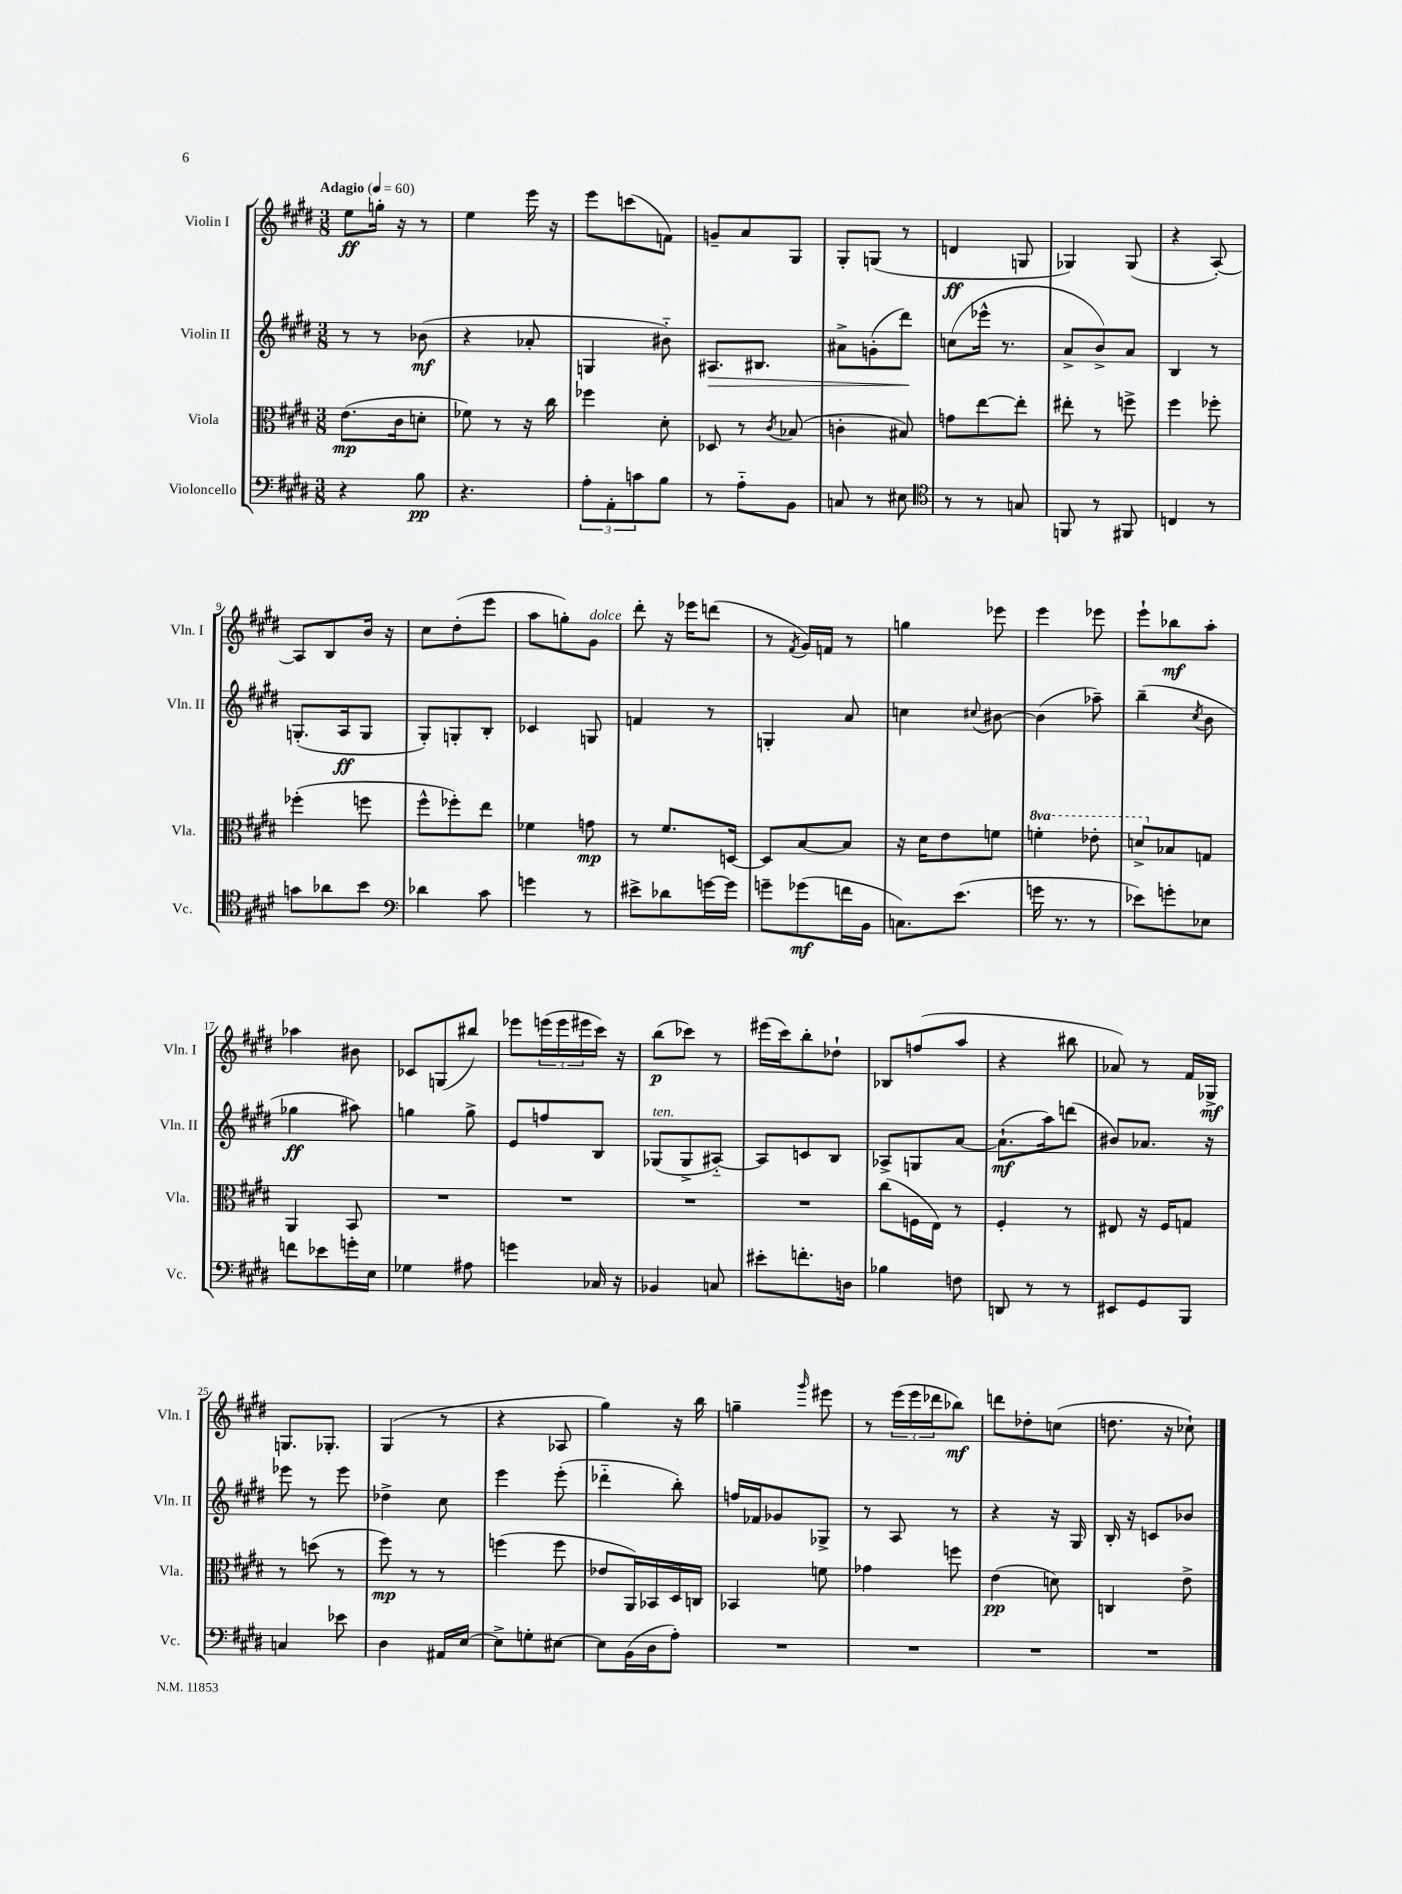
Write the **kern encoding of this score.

**kern	**dynam	**kern	**dynam	**kern	**dynam	**kern	**dynam
*part4	*part4	*part3	*part3	*part2	*part2	*part1	*part1
*staff4	*staff4	*staff3	*staff3	*staff2	*staff2	*staff1	*staff1
*I"Violoncello	*	*I"Viola	*	*I"Violin II	*	*I"Violin I	*
*I'Vc.	*	*I'Vla.	*	*I'Vln. II	*	*I'Vln. I	*
*clefF4	*	*clefC3	*	*clefG2	*	*clefG2	*
*k[f#c#g#d#]	*	*k[f#c#g#d#]	*	*k[f#c#g#d#]	*	*k[f#c#g#d#]	*
*M3/8	*	*M3/8	*	*M3/8	*	*M3/8	*
*MM60	*	*MM60	*	*MM60	*	*MM60	*
=1	=1	=1	=1	=1	=1	=1	=1
!	!	!	!	!	!	!LO:TX:a:B:t=Adagio	!
4r	.	(8.e\L	mp	8r	.	8ee\L	ff
.	.	.	.	8r	.	16ggn'\Jk	.
.	.	16c#\k	.	.	.	16r	.
8B\	pp	8dn'\J	.	(8b-X\	mf	8r	.
=2	=2	=2	=2	=2	=2	=2	=2
4.r	.	8f-X\)	.	4r	.	4ee\	.
.	.	8r	.	.	.	.	.
.	.	16r	.	8a-X'/	.	16eee\	.
.	.	16cc#\	.	.	.	16r	.
=3	=3	=3	=3	=3	=3	=3	=3
12A'\L	.	4ff-X\	.	4Gn/	.	8eee\L	.
12AA'\	.	.	.	.	.	.	.
.	.	.	.	.	.	(8cccn\	.
12cn\	.	.	.	.	.	.	.
8B\J	.	8d#'\	.	8b#X\)	.	8fn\J)	.
=4	=4	=4	=4	=4	=4	=4	=4
!	!	!	!	!	!LO:HP:b	!	!
8r	.	8D-X/	.	8.A#X/L	>	8gn~/L	.
8A\L	.	8r	.	.	.	8a/	.
.	.	.	.	8.B#X/J	.	.	.
.	.	8qc#/	.	.	.	.	.
8BB\J	.	(8B-X/	.	.	.	8G#/J	.
=5	=5	=5	=5	=5	=5	=5	=5
8Cn/	.	4cn'\	.	8a#X^\L	.	8G#'/L	.
8r	.	.	.	(8gn'\	.	(8Gn/J	.
8E#X\	.	8B#X/)	.	8ddd#\J)	.	8r	.
.	.	.	.	.	]	.	.
=6	=6	=6	=6	=6	=6	=6	=6
*clefC4	*	*	*	*	*	*	*
8r	.	8gn\L	.	(8ccn\L	.	4dn/	ff
8r	.	[8ee\	.	16eee-X^^\Jk	.	.	.
.	.	.	.	8.r	.	.	.
8Gn/	.	8ee'\J]	.	.	.	8Gn/	.
=7	=7	=7	=7	=7	=7	=7	=7
8FFn/	.	8ee#X'\	.	8a^/L	.	4G-X/)	.
8r	.	8r	.	8b^/)	.	.	.
8FF#X/	.	8ffn^\	.	8a/J	.	(8G-/	.
=8	=8	=8	=8	=8	=8	=8	=8
4Cn/	.	4ff#\	.	4B/	.	4r	.
8r	.	8ff-X'\	.	8r	.	[8A'/)	.
!!LO:LB:g=z
=9	=9	=9	=9	=9	=9	=9	=9
8gn\L	.	(4ff-X'\	.	(8.Gn'/L	.	8A/L]	.
8a-X\	.	.	.	.	.	8B/	.
.	.	.	.	16A/k	ff	.	.
8b\J	.	8ffn\	.	8G/J	.	16b/Jk	.
.	.	.	.	.	.	16r	.
=10	=10	=10	=10	=10	=10	=10	=10
*clefF4	*	*	*	*	*	*	*
4d-X\	.	8ff#^^\L	.	8G#'/L)	.	8cc#\L	.
.	.	8ff-X'\)	.	8Gn'/	.	(8dd#'\	.
8c#\	.	8ee\J	.	8B'/J	.	8eee\J	.
=11	=11	=11	=11	=11	=11	=11	=11
4gn\	.	4f-X\	.	4c-X/	.	8aa\L	.
.	.	.	.	.	.	8ggn'\)	.
!	!	!	!	!	!	!LO:TX:a:i:t=dolce	!
8r	.	8gn\	mp	8Gn/	.	8g#\J	.
=12	=12	=12	=12	=12	=12	=12	=12
8e#X^\L	.	8r	.	4fn/	.	8ddd#'\	.
8d-X\	.	8.f#/L	.	.	.	16r	.
.	.	.	.	.	.	16eee-X\KL	.
[16gn\L	.	.	.	8r	.	(8dddn\J	.
16g\JJ]	.	[16Dn/Jk	.	.	.	.	.
=13	=13	=13	=13	=13	=13	=13	=13
8gn~\L	.	8D/L]	.	4Gn'/	.	8r	.
.	.	.	.	.	.	8qf#/	.
(8g-X\	mf	[8B/	.	.	.	16g#/LL)	.
.	.	.	.	.	.	16fn/JJ	.
16fn\L	.	8B/J]	.	8a/	.	8r	.
16BB\JJ	.	.	.	.	.	.	.
=14	=14	=14	=14	=14	=14	=14	=14
8.Cn\L)	.	16r	.	4ccn\	.	4ggn\	.
.	.	16d#\KL	.	.	.	.	.
.	.	8e\	.	.	.	.	.
(8.e\J	.	.	.	.	.	.	.
.	.	.	.	8qqcc#X/	.	.	.
.	.	8fn\J	.	[8b#X\	.	8eee-X\	.
=15	=15	=15	=15	=15	=15	=15	=15
*	*	*8va	*	*	*	*	*
16gn\	.	4ffn'\	.	(4b#\]	.	4eee\	.
8.r	.	.	.	.	.	.	.
8r	.	8ee-X'\	.	8aa-X~\)	.	8eee-X\	.
=16	=16	=16	=16	=16	=16	=16	=16
8e-X\L)	.	8ddn^/L	.	(4bb~\	.	8eee`\L	.
*	*	*X8va	*	*	*	*	*
8gn'\	.	8B-X/	.	.	.	8bb-X\	mf
.	.	.	.	8qcc#/	.	.	.
8E-X\J	.	8Gn/J	.	8b\	.	8aa'\J	.
!!LO:LB:g=z
=17	=17	=17	=17	=17	=17	=17	=17
8fn\L	.	4AA/	.	4gg-X\	ff	4aa-X\	.
8e-X\	.	.	.	.	.	.	.
16gn'\L	.	8BB/	.	8aa#X\)	.	8b#X\	.
16E\JJ	.	.	.	.	.	.	.
=18	=18	=18	=18	=18	=18	=18	=18
4G-X\	.	4.r	.	4ggn\	.	8c-X/L	.
.	.	.	.	.	.	(8Gn/	.
8A#X\	.	.	.	8gg^\	.	8bb#X/J)	.
=19	=19	=19	=19	=19	=19	=19	=19
4gn\	.	4.r	.	8e/L	.	8eee-X\L	.
.	.	.	.	8ffn/	.	(24eeen\L	.
.	.	.	.	.	.	24eee\	.
.	.	.	.	.	.	24eee#X\	.
16C-X/	.	.	.	8B/J	.	16ccc#\JJ)	.
16r	.	.	.	.	.	16r	.
=20	=20	=20	=20	=20	=20	=20	=20
!	!	!	!	!LO:TX:a:i:t=ten.	!	!	!
4BB-X/	.	4.r	.	(8G-X/L	.	(8bb\L	p
.	.	.	.	8G-^/	.	8ccc-X\J)	.
8Cn/	.	.	.	[8A#X/J)	.	8r	.
=21	=21	=21	=21	=21	=21	=21	=21
8e#X'\L	.	4.r	.	8A#/L]	.	(16eee#X\LL	.
.	.	.	.	.	.	16ccc#\J)	.
8.fn'\	.	.	.	8cn/	.	8bb'\	.
.	.	.	.	8B/J	.	8dd-X`\J	.
16Dn\Jk	.	.	.	.	.	.	.
=22	=22	=22	=22	=22	=22	=22	=22
4B-X\	.	(8cc#\L	.	8A-X^/L	.	8B-X/L	.
.	.	16Fn\L	.	8Gn/	.	(8ffn/	.
.	.	16E\JJ)	.	.	.	.	.
8Fn\	.	8r	.	[8a/J	.	8aa/J	.
=23	=23	=23	=23	=23	=23	=23	=23
8DDn/	.	4F#'/	.	(8.a`\L]	mf	4r	.
8r	.	.	.	.	.	.	.
.	.	.	.	16aa\k)	.	.	.
8r	.	8r	.	(8dddn\J	.	8bb#X\	.
=24	=24	=24	=24	=24	=24	=24	=24
8EE#X/L	.	8E#X/	.	8b#X/L)	.	8a-X/)	.
8GG#/	.	16r	.	8.a-X/J	.	8r	.
.	.	16F#/KL	.	.	.	.	.
8BBB/J	.	8Gn/J	.	.	.	16f#/LL	.
.	.	.	.	16r	.	16G-X^/JJ	mf
!!LO:LB:g=z
=25	=25	=25	=25	=25	=25	=25	=25
4Cn/	.	8r	.	8eee-X\	.	8.Gn/L	.
.	.	(8ddn\	.	8r	.	.	.
.	.	.	.	.	.	8.G-X'/J	.
8e-X\	.	8r	.	8eee-\	.	.	.
=26	=26	=26	=26	=26	=26	=26	=26
4D#\	.	8ff#\)	mp	4dd-X^\	.	(4G#/	.
.	.	8r	.	.	.	.	.
16AA#X/LL	.	8r	.	8cc#\	.	8r	.
[16E/JJ	.	.	.	.	.	.	.
=27	=27	=27	=27	=27	=27	=27	=27
8E^\L]	.	(4ffn\	.	4eee\	.	4r	.
8Gn'\	.	.	.	.	.	.	.
[8E#X\J	.	8ff\	.	(8eee'\	.	8A-X/	.
=28	=28	=28	=28	=28	=28	=28	=28
8E#\L]	.	8e-X/L	.	4ddd-X\	.	4gg#\)	.
(16BB\L	.	16AA/L)	.	.	.	.	.
16D#\J	.	16BB-X/	.	.	.	.	.
8A'\J)	.	16D#/	.	8bb'\)	.	16r	.
.	.	16Cn/JJ	.	.	.	16bb\	.
=29	=29	=29	=29	=29	=29	=29	=29
4.r	.	4BB-X/	.	16ffn/LL	.	4ggn~\	.
.	.	.	.	16f-X/J	.	.	.
.	.	.	.	8g-X/	.	.	.
.	.	.	.	.	.	16qqggg#/	.
.	.	8fn\	.	8G-X^/J	.	8eee#X\	.
=30	=30	=30	=30	=30	=30	=30	=30
4.r	.	4g-X\	.	8r	.	8r	.
.	.	.	.	8A/	.	(24eee\LL	.
.	.	.	.	.	.	24eee\	.
.	.	.	.	.	.	24ddd-X\J	.
.	.	8ffn\	.	8r	.	8bb-X\J)	mf
=31	=31	=31	=31	=31	=31	=31	=31
4.r	.	(4e\	pp	4r	.	8dddn\L	.
.	.	.	.	.	.	8dd-X'\	.
.	.	8dn\)	.	16r	.	(8ccn\J	.
.	.	.	.	16G#/	.	.	.
=32	=32	=32	=32	=32	=32	=32	=32
4.r	.	4Cn/	.	16B'/	.	8.ddn\	.
.	.	.	.	16r	.	.	.
.	.	.	.	8cn/L	.	.	.
.	.	.	.	.	.	16r	.
.	.	8e^\	.	8b-X/J	.	8cc-X`\)	.
==	==	==	==	==	==	==	==
*-	*-	*-	*-	*-	*-	*-	*-
